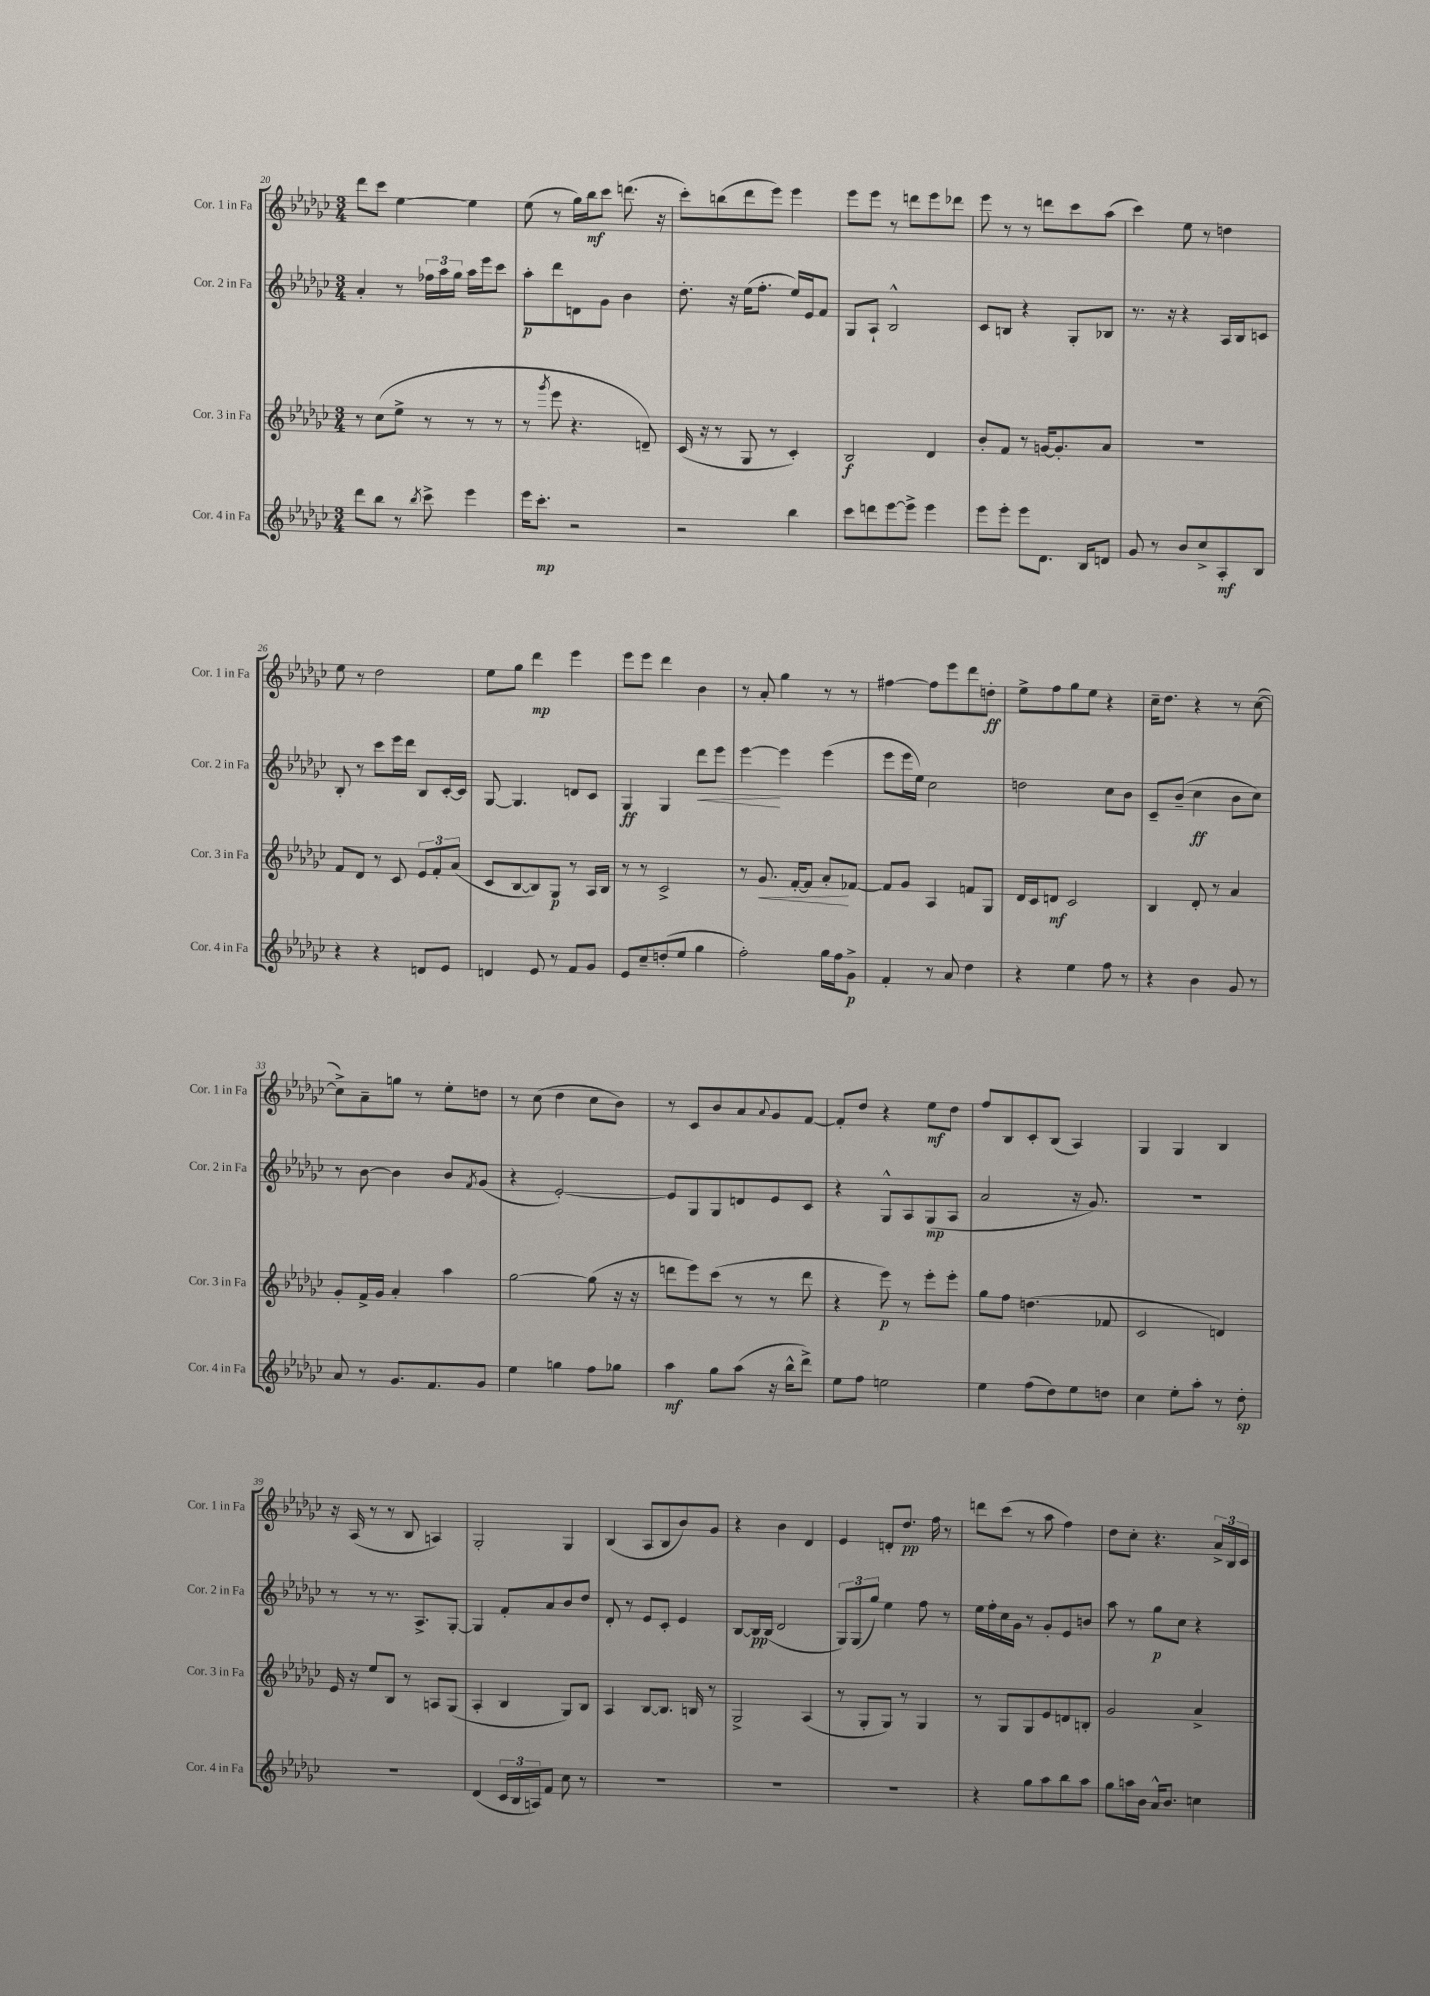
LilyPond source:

<<
\new StaffGroup <<
\new Staff = "s0" \with { instrumentName = "Cor. 1 in Fa" shortInstrumentName = "Cor. 1 in Fa" } {
    \clef treble \key ges \major \numericTimeSignature \time 3/4
    des'''8 ces'''8 ees''4~ ees''4 |
    ees''8( r8 ges''16) bes''16\mf ces'''8 d'''8.( r16 |
    ces'''8-.) b''8( des'''8 ees'''8) ees'''4 |
    ees'''8 ees'''8 r8 d'''8 ees'''8 des'''8 |
    ees'''8 r8 r8 d'''8 ces'''8 aes''8( |
    ces'''4) ees''8 r8 d''4 |
    ees''8 r8 des''2 |
    ees''8 ges''8 des'''4\mp ees'''4 |
    ees'''8 ees'''8 des'''4 bes'4 |
    r8 aes'8-. ges''4 r8 r8 |
    fis''4~ fis''8 ees'''8 des'''8 d''8-.\ff |
    ees''8-> f''8 ges''8 ees''8 r4 |
    ces''16-- des''8. r4 r8 ces''8~( |
    ces''8->) aes'8-- g''8 r8 ees''8-. d''8 |
    r8 ces''8( des''4 ces''8 bes'8) |
    r8 ces'8 bes'8 aes'8 \appoggiatura { aes'8 } ges'8 f'8~ |
    f'8-. des''8 r4 ees''8\mf des''8 |
    f''8 bes8 ces'8-. bes8( aes4) |
    ges4 ges4 bes4 |
    r16 aes16( r8 r8 bes8 a4) |
    ges2-. ges4 |
    bes4( aes8 bes8 bes'8) ges'8 |
    r4 bes'4 des'4 |
    ees'4 d'8-. des''8.\pp f''16 r8 |
    d'''8 ces'''8( r8 aes''8 f''4) |
    des''8 ces''8-. r4. \tuplet 3/2 { aes'16-> bes16 ces'16 } \bar "|." |
}
\new Staff = "s1" \with { instrumentName = "Cor. 2 in Fa" shortInstrumentName = "Cor. 2 in Fa" } {
    \clef treble \key ges \major \numericTimeSignature \time 3/4
    aes'4-. r8 \tuplet 3/2 { fes''16 aes''16 ges''16 } aes''16 ees'''16 ces'''8 |
    aes''8-.\p des'''8 d'8 ges'8 bes'4 |
    des''8.-. r16 ees''16( f''8.-. ees''16) ees'16 f'8 |
    ges8 aes8-! bes2-^ |
    ces'8 b8 r4 ges8-. bes8 |
    r8. r16 r4 aes16 bes16 c'8 |
    bes8-. r8 ces'''8 ees'''16 des'''16 bes8 ces'16~-. ces'16 |
    ges8~ ges4. d'8 ces'8 |
    ges4\ff ges4 des'''8\< ees'''8 |
    ees'''4~\! ees'''4 ees'''4( |
    ees'''8 ees'''16 ees''16) ces''2 |
    d''2 ces''8 bes'8 |
    ces'8-- bes'8--( ces''4\ff bes'8 ces''8) |
    r8 bes'8~ bes'4 bes'8 \acciaccatura { f'8 } ges'8( |
    r4 ees'2~-.) |
    ees'8 ges8 ges8 d'8 ees'8 ces'8 |
    r4 ges8-^ aes8 ges8\mp( aes8 |
    aes'2 r16 ges'8.) |
    R2. |
    r8 r8 r8. aes8.-> ges8~-. |
    ges4 f'8-. aes'8 bes'8 des''8 |
    des'8-. r8 ees'8 ces'8-. ees'4 |
    bes8~ bes16\pp bes16( des'2 |
    \tuplet 3/2 { ges8) ges8( ges''8) } ees''4 f''8 r8 |
    ees''16 f''16-. ces''16 ges'16 r8 ges'8-. ees'8 b'8 |
    aes''8 r8 ges''8\p ces''8 r4 \bar "|." |
}
\new Staff = "s2" \with { instrumentName = "Cor. 3 in Fa" shortInstrumentName = "Cor. 3 in Fa" } {
    \clef treble \key ges \major \numericTimeSignature \time 3/4
    r8 ces''8( ees''8-> r8 r8 r8 |
    r8 \acciaccatura { ges'''8 } ees'''8 r4. d'8--) |
    ces'16( r16 r8 ges8 r8 ces'4-.) |
    bes2\f des'4 |
    bes'8-. f'8 r8 g'16~ g'8.-. aes'8 |
    R2. |
    f'8 des'8 r8 ces'8 \tuplet 3/2 { ees'8 f'8-. aes'8( } |
    ces'8 bes8~ bes8) ges8\p r8 aes16 bes16 |
    r8 r8 ces'2-> |
    r8 ges'8.\< f'16~-. f'8 aes'8-.\! fes'8~ |
    fes'8 ges'8 aes4 f'8 ges8 |
    des'16 ces'16 d'8\mf ces'2 |
    bes4 des'8-. r8 aes'4 |
    ges'8-. f'16-> ges'16 aes'4-. aes''4 |
    ges''2~ ges''8( r16 r16 |
    d'''8 ees'''8) ces'''8( r8 r8 d'''8 |
    r4 ees'''8\p) r8 ees'''8-. ees'''8-. |
    ges''8 f''8 d''4.( fes'8 |
    ces'2 d'4) |
    ees'16 r16 ees''8 bes8 r8 a8 ges8( |
    aes4-. bes4 ges8) bes8 |
    aes4 bes8~ bes8. b16 r8 |
    ges2-> aes4( |
    r8 ges8-. ges8) r8 ges4 |
    r8 ges8 ges8 ees'8 d'8 b8-. |
    ges'2 aes'4-> \bar "|." |
}
\new Staff = "s3" \with { instrumentName = "Cor. 4 in Fa" shortInstrumentName = "Cor. 4 in Fa" } {
    \clef treble \key ges \major \numericTimeSignature \time 3/4
    des'''8 bes''8 r8 \acciaccatura { bes''8 } ces'''8-> ees'''4 |
    ees'''16 ces'''8.-.\mp r2 |
    r2 bes''4 |
    ces'''8 d'''8 ees'''8~ ees'''8-> ees'''4 |
    ees'''8 ees'''8-. ees'''8 des'8. bes16 d'8 |
    ges'8 r8 bes'8 ces''8-> aes8-.\mf bes8 |
    r4 r4 d'8 ees'8 |
    d'4 ees'8 r8 f'8 ges'8 |
    ees'8 ces''8-- d''8-.( ees''8 ges''4 |
    f''2-.) ges''16 f''16 ges'8->\p |
    f'4-. r8 aes'8 des''4 |
    r4 ees''4 f''8 r8 |
    r4 bes'4 ges'8 r8 |
    aes'8 r8 ges'8. f'8. ges'8 |
    ees''4 g''4 f''8 ges''8 |
    aes''4\mf ges''8 aes''8( r16 bes''16-^ des'''8->) |
    ees''8 f''8 e''2 |
    ees''4 f''8( des''8) ees''8 d''8 |
    ces''4 ees''8-. aes''8-. r8 des''8-.\sp |
    R2. |
    des'4( \tuplet 3/2 { ces'16 bes16 a16) } f'8 ces''8 r8 |
    R2. |
    R2. |
    R2. |
    r4 ges''8 aes''8 bes''8 aes''8 |
    ges''8 a''16 bes'16 aes'16-^ bes'8. c''4 \bar "|." |
}
>>
>>
\layout { \context { \Score currentBarNumber = #20 } }
